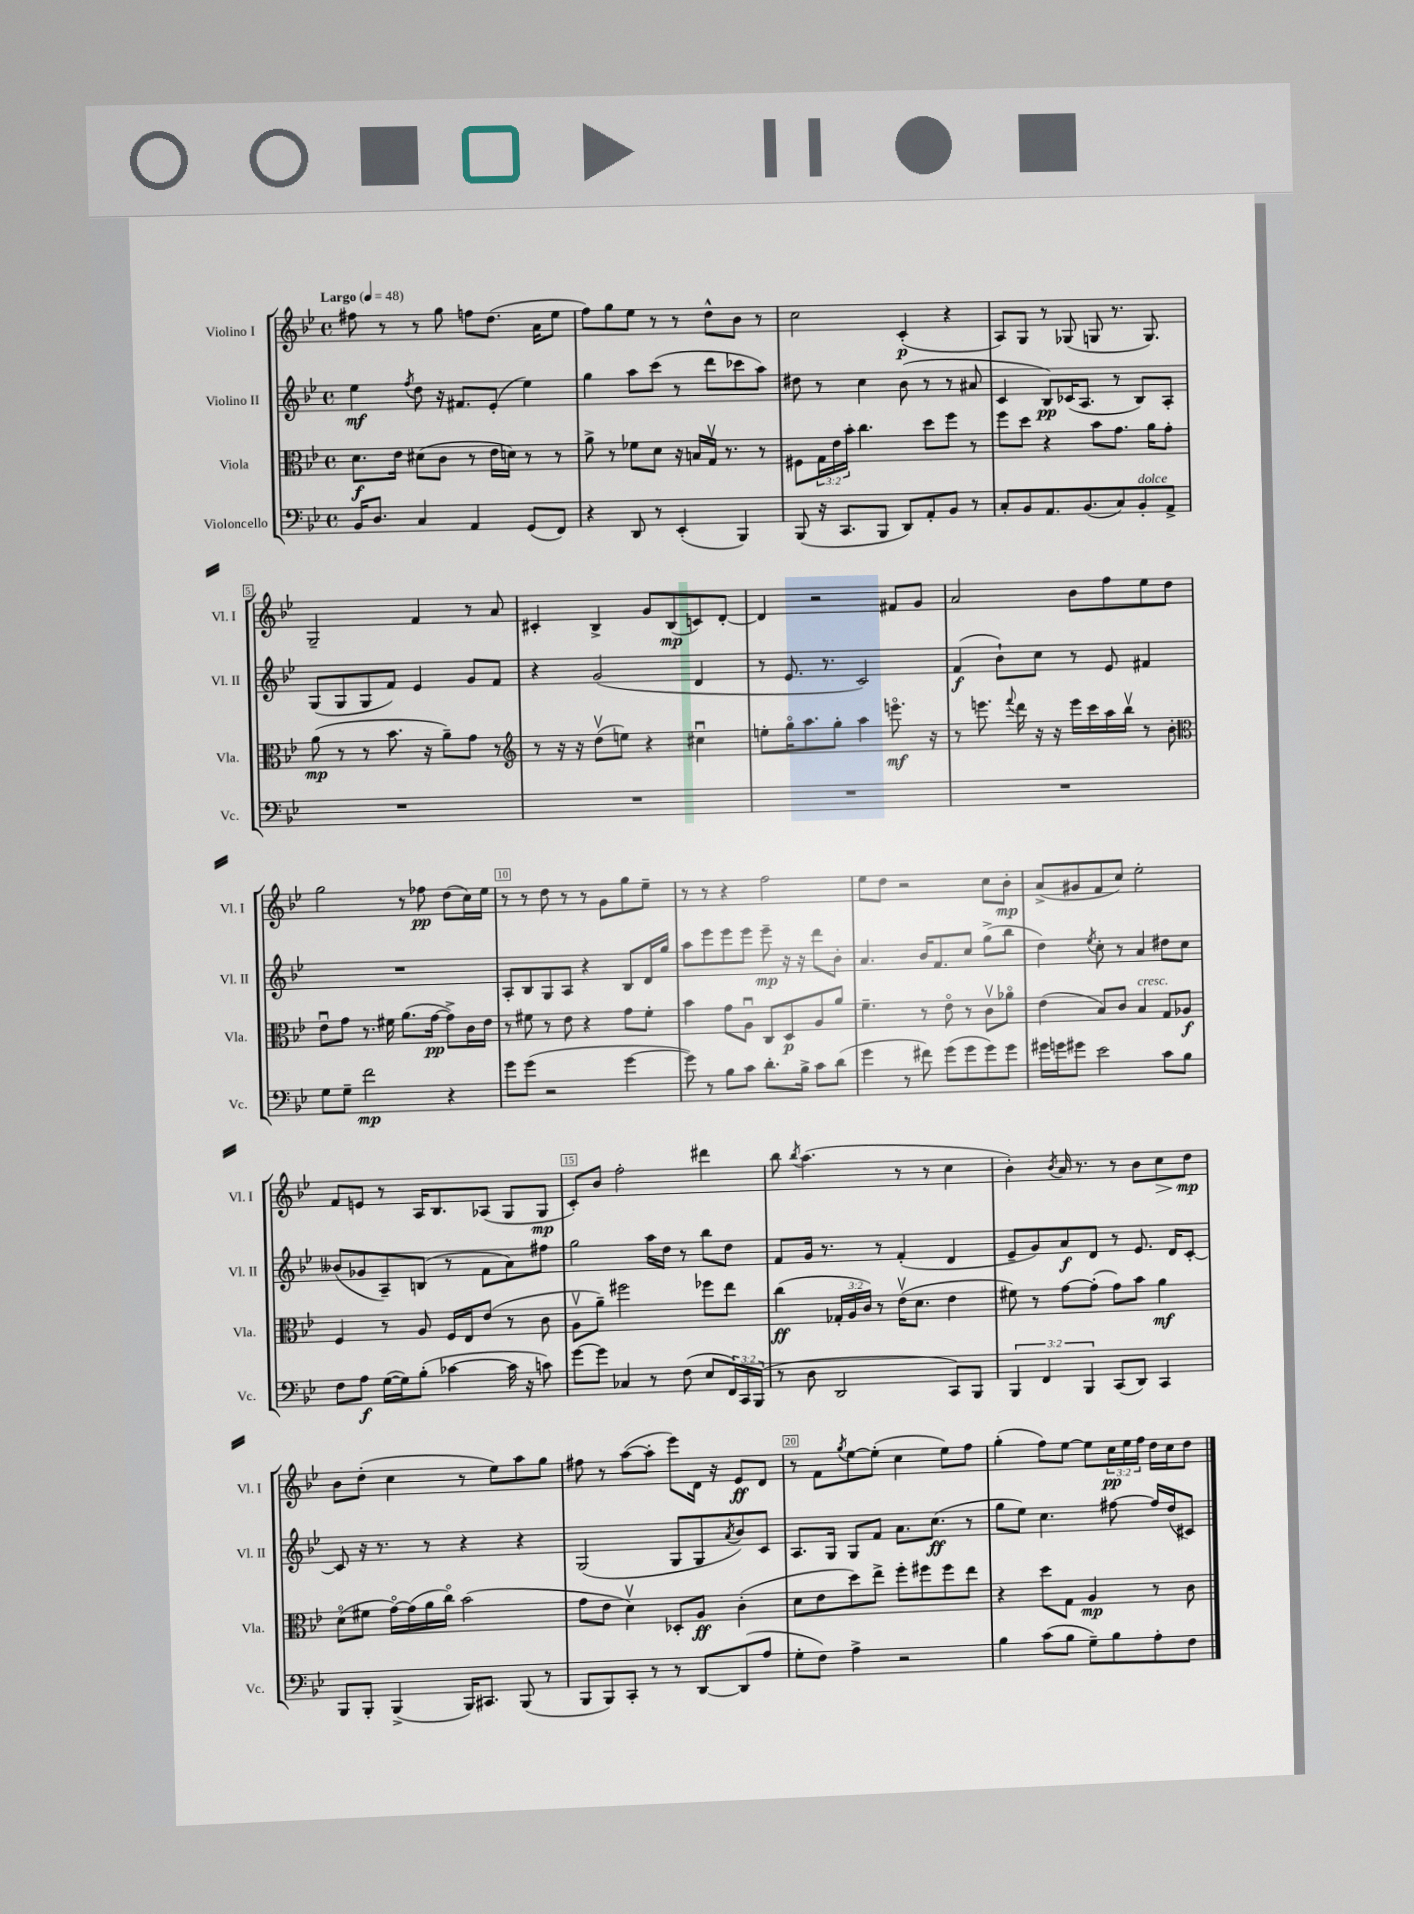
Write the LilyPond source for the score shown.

<<
\new StaffGroup <<
\new Staff = "s0" \with { instrumentName = "Violino I" shortInstrumentName = "Vl. I" } {
    \clef treble \key bes \major \defaultTimeSignature \time 4/4 \override Staff.TupletNumber.text = #tuplet-number::calc-fraction-text \tempo "Largo" 4 = 48
    fis''8 r8 r8 g''8 f''8 d''8.( a'16 ees''8 |
    f''8) g''8 ees''8 r8 r8 d''8-^ bes'8 r8 |
    c''2 c'4-.\p( r4 |
    a8) g8 r8 ges8( g8 r8. g8.) |
    g2-- f'4 r8 a'8 |
    cis'4-. bes4-> g'8 bes8\mp( c'8) d'8~-. |
    d'4 r2 fis'8 g'8 |
    a'2 bes'8 f''8 ees''8 d''8 |
    g''2 r8 fes''8\pp d''8( c''16) ees''16 |
    r8 r8 d''8 r8 r8 g'8 g''8 ees''8-- |
    r8 r8 r4 f''2 |
    ees''8 d''8 r2 c''8 bes'8-.\mp |
    a'8->( gis'8 f'8 c''8) ees''2-. |
    f'8 e'8 r8 a16 bes8. aes8( g8 g8\mp |
    c'8-.) bes'8 f''2-. dis'''4 |
    bes''8 \acciaccatura { bes''8 } a''4.( r8 r8 c''4 |
    bes'4-.) \acciaccatura { bes'8 } a'16 r8. r8 bes'8 c''8\> d''8\mp\! |
    bes'8 d''8-.( c''4 r8 ees''8) a''8 g''8 |
    fis''8 r8 a''8~( a''8-. ees'''8) d'16 r16 ees'8\ff d'8 |
    r8 f'8 \acciaccatura { g''8 } ees''8~ ees''8-.( c''4 ees''8) f''8 |
    g''4-.( f''8) ees''8~ ees''8 \tuplet 3/2 { c''16\pp ees''16 f''16 } d''16 c''16 d''8 \bar "|." |
}
\new Staff = "s1" \with { instrumentName = "Violino II" shortInstrumentName = "Vl. II" } {
    \clef treble \key bes \major \defaultTimeSignature \time 4/4
    ees''4\mf \acciaccatura { f''8 } d''8 r16 fis'8. ees'8-.( ees''4) |
    g''4 a''8 c'''8( r8 d'''8 ces'''8 a''8) |
    dis''8 r8 c''4 bes'8( r8 r8 ais'8 |
    c'4 bes8\pp) ces'16( a8. r8 bes8) a8-. |
    g8( g8 g8 f'8) ees'4 g'8 f'8 |
    r4 g'2( d'4 |
    r8 ees'8. r8. c'2) |
    f'4\f( bes'8-!) c''8 r8 ees'8 fis'4 |
    R1 |
    a8-. bes8 g8 a8 r4 bes8 d'16 g''16 |
    a''8 ees'''8 ees'''8 ees'''8 ees'''8--\mp r16 r16 d'''8 bes'8-. |
    a'4. bes'16 f'8. c''8 g''8->( bes''8 |
    d''4) \acciaccatura { ees''8 } c''8-. r8 a'4 dis''8 c''8 |
    beses'8( ges'8 a8--) b8( r8 f'8 a'8) fis''8 |
    g''2 a''16 d''16 r8 bes''8 d''8 |
    f'8 g'16 r8. r8 f'4-.( d'4 |
    ees'8-- g'8) a'8\f d'8 r8 ees'8. d'16 c'8~-. |
    c'8 r16 r8. r8 r4 r4 |
    g2( g8 g8 \acciaccatura { a'8 } bes'8) c'8 |
    a8. g16 g8 f'8 a'8. c''8.\ff( r8 |
    g''8 ees''8) c''4. fis''8~ fis''16 d''16( cis'8) \bar "|." |
}
\new Staff = "s2" \with { instrumentName = "Viola" shortInstrumentName = "Vla." } {
    \clef alto \key bes \major \defaultTimeSignature \time 4/4 \override Staff.TupletNumber.text = #tuplet-number::calc-fraction-text
    d'8.\f ees'16 dis'8( c'8 r8 ees'16 d'16) r8 r8 |
    a'8-> r8 fes'8 d'8 r16 b16 g16\upbow r8. r8 |
    fis8 \tuplet 3/2 { g16 ees'16 bes'16-. } c''4. d''8 f''8 r8 |
    f''8 d''8 r4 bes'8 g'8. a'16 g'8-. |
    a'8\mp( r8 r8 bes'8. r16 a'8--) g'8 r8 |
    \clef treble r8 r16 r16 d''8\upbow( e''8) r4 cis''4\downbow |
    e''8-. g''16\flageolet a''8. g''8-. a''4 e'''8.\flageolet\mf r16 |
    r8 e'''8. \appoggiatura { f'''8 } d'''16 r16 r16 e'''16 c'''16 a''16 bes''16\upbow r8 bes'8-. |
    \clef alto ees'8\downbow g'8 r8. fis'16 a'8.( g'16~\pp g'8->) c'16 ees'16 |
    r8 fis'8 r8 ees'8 r4 g'8 fis'8-. |
    bes'4 g'8 a8\downbow c8 d8\p a8 a'8 |
    f'4.-- r8 ees'8\flageolet r8 c'8\upbow aes'8\flageolet |
    ees'4( bes8) c'8 bes4^\markup { \italic "cresc." } g8 aes8\f |
    f4 r8 a8 f16 ees16 ees'8( r8 c'8 |
    a8\upbow a'8--) fis''2 fes''8 ees''8 |
    c''4\ff( \tuplet 3/2 { ges16-. a16 c'16) } r8 ees'16\upbow( d'8. ees'4 |
    fis'8) r8 g'8~ g'8-.( g'8) bes'8 a'4\mf |
    d'8\flageolet( fis'8 g'16~\flageolet) g'16( a'16 c''16\flageolet) bes'2( |
    g'8 ees'8 d'4\upbow) des8-. a8\ff c'4-.( |
    d'8 ees'8 d''8) ees''8-> f''8-. fis''8 fis''8 ees''8 |
    r4 d''8 g8 a4\mp r8 c'8 \bar "|." |
}
\new Staff = "s3" \with { instrumentName = "Violoncello" shortInstrumentName = "Vc." } {
    \clef bass \key bes \major \defaultTimeSignature \time 4/4 \override Staff.TupletNumber.text = #tuplet-number::calc-fraction-text
    bes,16 d8. c4 a,4 g,8( f,8) |
    r4 d,8 r8 ees,4-.( bes,,4) |
    bes,,8( r16 c,8. bes,,8 d,8) a,8-. bes,8 r8 |
    c8-. bes,8 a,8. bes,8.( c8) bes,8-.^\markup { \italic "dolce" } a,8-> |
    R1 |
    R1 |
    R1 |
    R1 |
    g8 g8-- f'2\mp r4 |
    g'8 g'8( r2 g'4~ |
    g'8) r8 bes8 c'8 d'8.-. bes16-> c'8 d'8( |
    g'4 r8 fis'8) g'8( g'8 g'8) g'8 |
    gis'16 g'16 gis'8 ees'2 c'8 bes8 |
    f8 a8\f g16~( g16) bes8-.( ces'4~ ces'16 r16 c'8) |
    g'8~ g'8 ces4 r8 f8( ees8 \tuplet 3/2 { f,16) c,16 bes,,16( } |
    r8 d8 d,2 c,8) bes,,8 |
    \tuplet 3/2 { bes,,4 f,4 bes,,4 } c,8( d,8) c,4 |
    bes,,8 bes,,8-. bes,,4->( bes,,16) cis,8. bes,,8( r8 |
    bes,,8 bes,,8) c,8-. r8 r8 d,8~ d,8( a8 |
    g8-. f8) a4-> r2 |
    bes4 c'8( bes8 g8--) bes8 a8-. f8 \bar "|." |
}
>>
>>
\layout { \context { \Score \override BarNumber.break-visibility = ##(#f #t #t) barNumberVisibility = #(every-nth-bar-number-visible 5) \override BarNumber.stencil = #(make-stencil-boxer 0.1 0.3 ly:text-interface::print) } }
